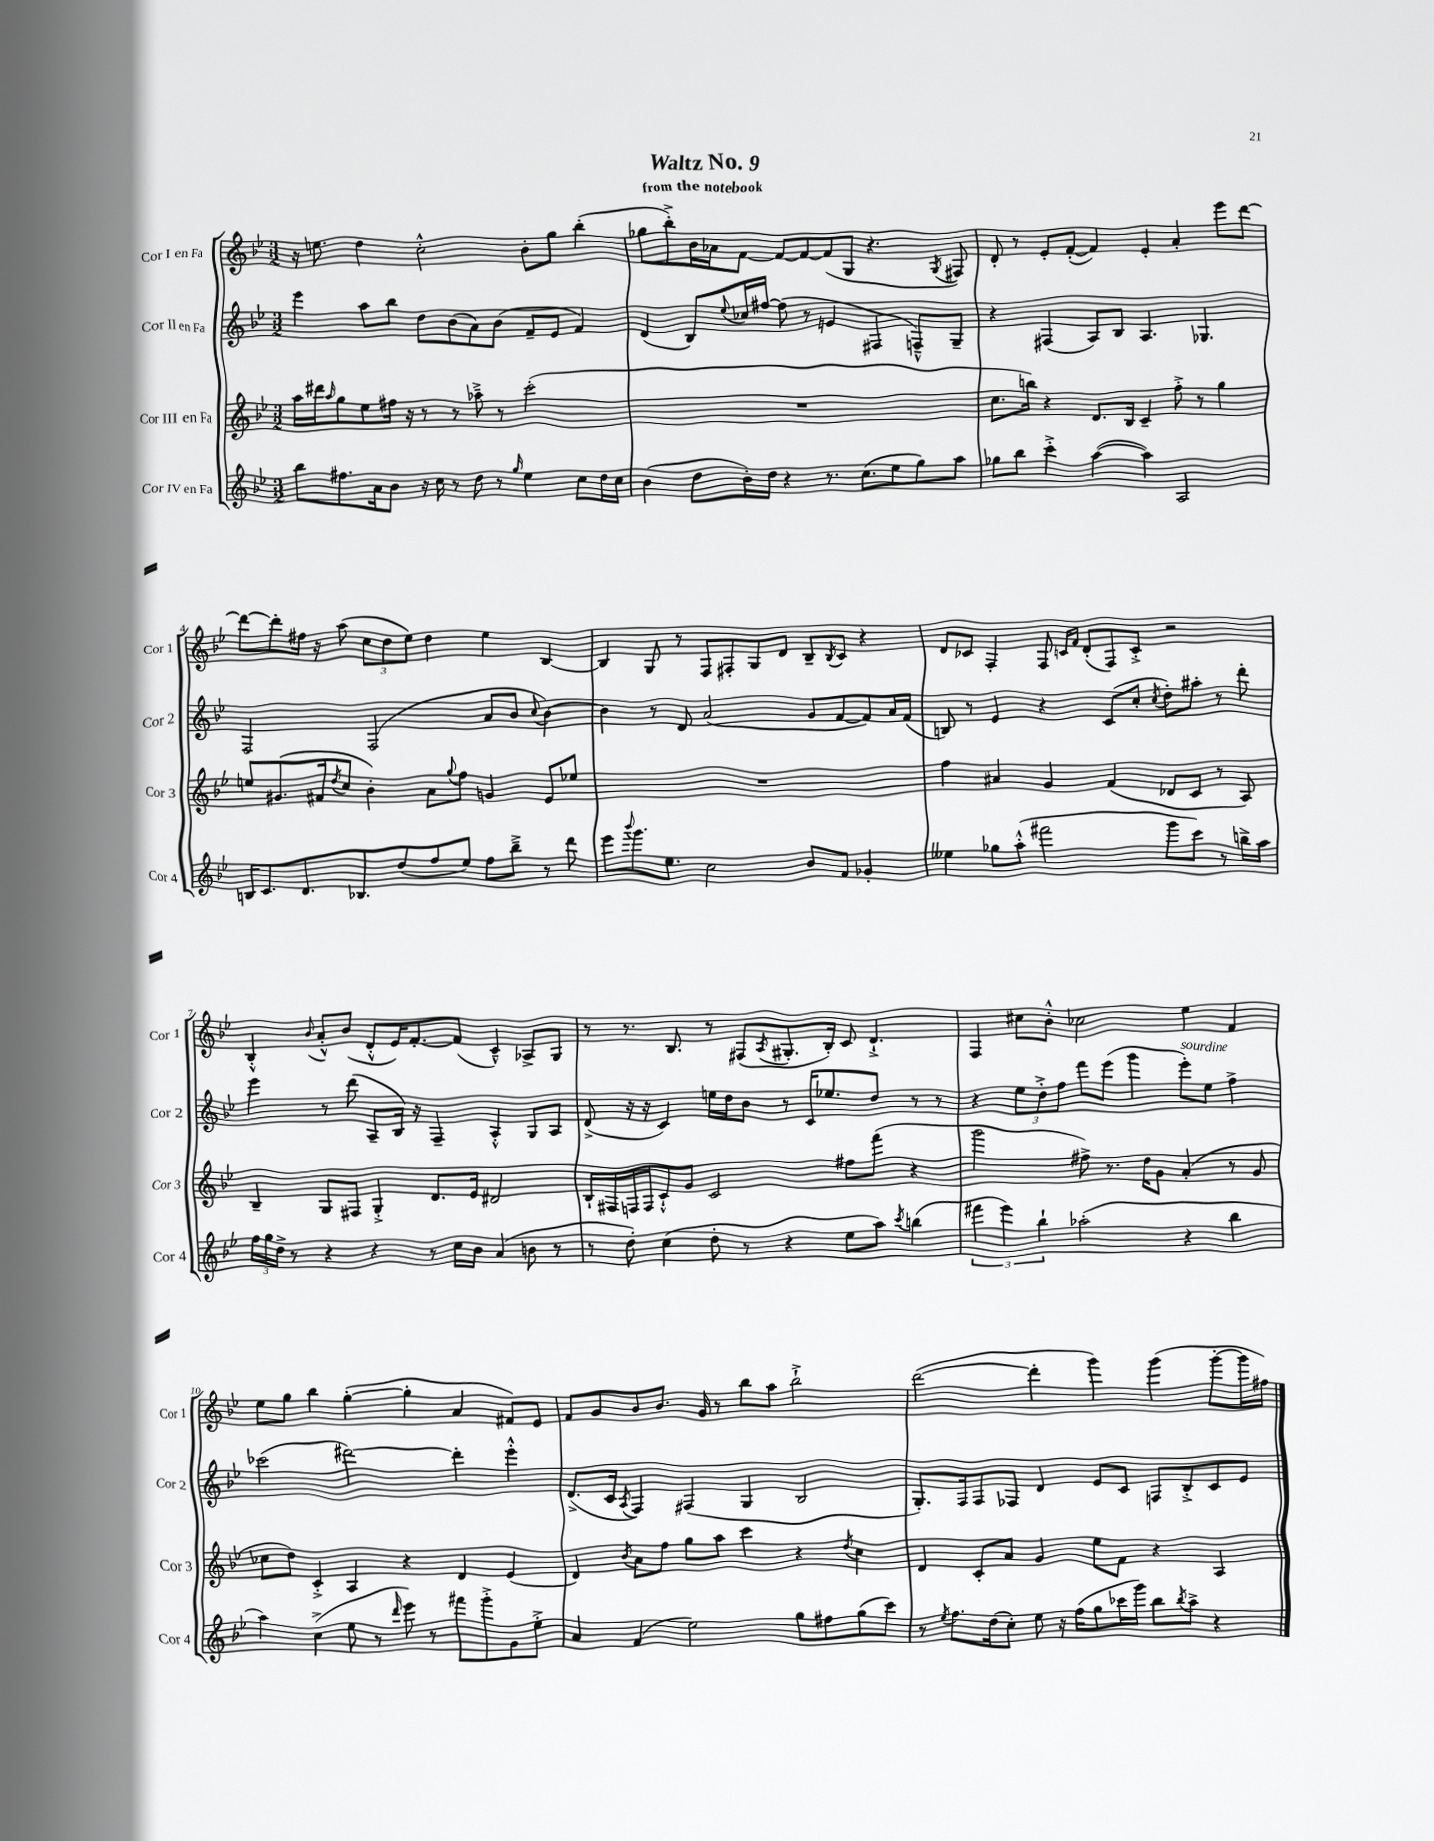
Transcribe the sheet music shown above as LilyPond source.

\header { title = "Waltz No. 9" subtitle = "from the notebook" }
<<
\new StaffGroup <<
\new Staff = "s0" \with { instrumentName = "Cor I en Fa" shortInstrumentName = "Cor 1" } {
    \clef treble \key bes \major \numericTimeSignature \time 3/2
    r16 e''8. d''4 c''2-.-^ bes'8-. g''8 bes''4-.( |
    ges''8 bes''8-.->) bes'16 aes'16 f'8~ f'8~ f'8~ f'8( g8 r4. \acciaccatura { g8 } fis8) |
    d'8-. r8 ees'8-. f'8~-.( f'4) ees'4-. a'4-. ees'''8 d'''8~ |
    d'''8~ d'''8-. fis''16 r16 a''8( \tuplet 3/2 { c''8 d''8 ees''8) } d''4 ees''4 bes4~ |
    bes4 g8 r8 f8 fis8-. g8 d'8 bes8-- \acciaccatura { bes8 } c'8 r4 |
    d'8 ces'8 f4-. f8 \grace { c'16 f'16 } d'8-.( f8) c'8-.-> r2 |
    bes4-.-^ \appoggiatura { bes'8 } a'8-.-^ bes'8( d'8-.-^ ees'16) f'8.~-. f'8( c'4---^) aes8-> g8 |
    r8 r8. bes8. r8 fis8( \acciaccatura { a8 } gis8.-. bes16-.) c'8 d'4.-!-> |
    f4 cis''8 bes'8-.-^ ces''2 ees''4 f'4 |
    ees''8 g''8 bes''4 g''4~-.( g''4-. a'4 fis'8) ees'8 |
    f'8 g'8 bes'8 bes'8. g'16 r8 bes''8 a''8 bes''2-!-> |
    d'''2~( d'''4-. g'''4) g'''4( g'''8~-. g'''16 fis''16) \bar "|." |
}
\new Staff = "s1" \with { instrumentName = "Cor II en Fa" shortInstrumentName = "Cor 2" } {
    \clef treble \key bes \major \numericTimeSignature \time 3/2
    ees'''4 a''8 bes''8 d''8 bes'8( a'8) bes'8( f'8-- ees'8 f'4) |
    d'4( bes8) \appoggiatura { ees''8 } ces''16 fis''16~ fis''8( r8 e'4 fis4 f8---^) g8-- |
    r4 fis4( a8) bes8 a4. ges4. |
    f2 f2( a'8 bes'8 \appoggiatura { c''8 } bes'4~) |
    bes'4 r8 d'8 a'2( g'8 f'8~ f'8) a'16 f'16( |
    b8) r8 ees'4 r4 c'8( c''8-. \acciaccatura { c''8 } d''8-.) ais''8-. r8 d'''8-. |
    ees'''4 r8 d'''8( a8-- bes16) r16 f4-- a4-.-^ g8 a8 |
    d'8->( r16 r16 c'4) e''16 d''16 bes'8 r8 c'16 ees''8. d''8 r8 r8 |
    r4 \tuplet 3/2 { ees''8 d''8-.-> f''8 } f'''8 ees'''8( g'''4 ees'''8-.^\markup { \italic "sourdine" }) ees''8 f''4-> |
    ces'''2( dis'''2~) dis'''4-. ees'''4-.-^ |
    d'8.->( c'16 \acciaccatura { a8 } f4) fis4( g4 bes2 |
    g8.-.) f16 f8 fes8 d'4 ees'8 c'8 f8 bes8-.-> c'8 ees'8 \bar "|." |
}
\new Staff = "s2" \with { instrumentName = "Cor III en Fa" shortInstrumentName = "Cor 3" } {
    \clef treble \key bes \major \numericTimeSignature \time 3/2
    a''16 dis'''16 \grace { a''16 } g''8 ees''8 fis''16 r16 r8 r8 aes''8---> r8 c'''2-.( |
    R1. |
    c''8. b''16) r4 d'8. bes16 c'4-- f''8-.-> r8 g''4 |
    e''8 gis'8.( fis'16 \acciaccatura { d''8 } c''8 bes'4-.) a'8 \appoggiatura { g''8 } f''8 g'4 ees'8 ees''8 |
    R1. |
    f''4 ais'4 g'4 f'4( des'8 c'8 r8 a8) |
    bes4-- g8 fis8 g4-.-> d'8. ees'16 dis'2 |
    bes16-! fis16 f16 f16 c'8-!-^ g'8 c'2 fis''8 f'''8( r4 |
    g'''2 fis''8->) r8. d''16 g'8 a'4-.( r8 g'8 |
    ces''8 d''8) c'4-.-> a4 r4 d'4 ees'4( |
    d'4) \acciaccatura { bes'8 } a'8 f''8 g''8 a''8 c'''4 r4 \acciaccatura { d''8 } c''4 |
    d'4 c'8-. a'8 g'4 ees''8 f'8 r4 a4 \bar "|." |
}
\new Staff = "s3" \with { instrumentName = "Cor IV en Fa" shortInstrumentName = "Cor 4" } {
    \clef treble \key bes \major \numericTimeSignature \time 3/2
    bes''8 fis''8. a'16 bes'8 r16 c''16 r8 d''8 r8 \grace { g''16 } ees''4 c''8 d''16 c''16 |
    bes'4( d''8 bes'16-.) d''16 r4 r8. c''8.( ees''8 g''8) a''8 |
    ges''8 bes''8 c'''4-.-> a''4~( a''4) a2 |
    b16 c'8. d'8. bes8. d''8( f''8 ees''8) f''8 bes''8---> r8 d'''8 |
    ees'''8 \appoggiatura { bes'''8 } g'''8. ees''8. c''2 bes'8 f'8 ges'4-. |
    eeses''4 ges''8 a''8-.-^( fis'''2 g'''8 c'''8) r8 b''16-> a''16 |
    \tuplet 3/2 { f''16 g''16 d''16-> } r8 r4 r4 r8 c''16 bes'16 a'4( b'8 r8 |
    r8 d''8-.) c''4( d''8-. r8 r4 ees''8 a''8) \acciaccatura { c'''8 } b''4( |
    \tuplet 3/2 { fis'''4 ees'''4) bes''4-! } aes''2-.( r4 bes''4 |
    a''4) c''4->( ees''8 r8 \grace { d'''16 } ees'''8) r8 fis'''8 g'''8-.-> g'8 ees''8-.-> |
    a'4 f'4( ees''2) g''8 fis''8 g''8( c'''8) |
    r8 \acciaccatura { ees''8 } f''8. d''16( c''8-.) ees''8 r16 f''16( g''8 ces'''16 g'''16) bes''8 \acciaccatura { bes''8 } a''8-> r4 \bar "|." |
}
>>
>>
